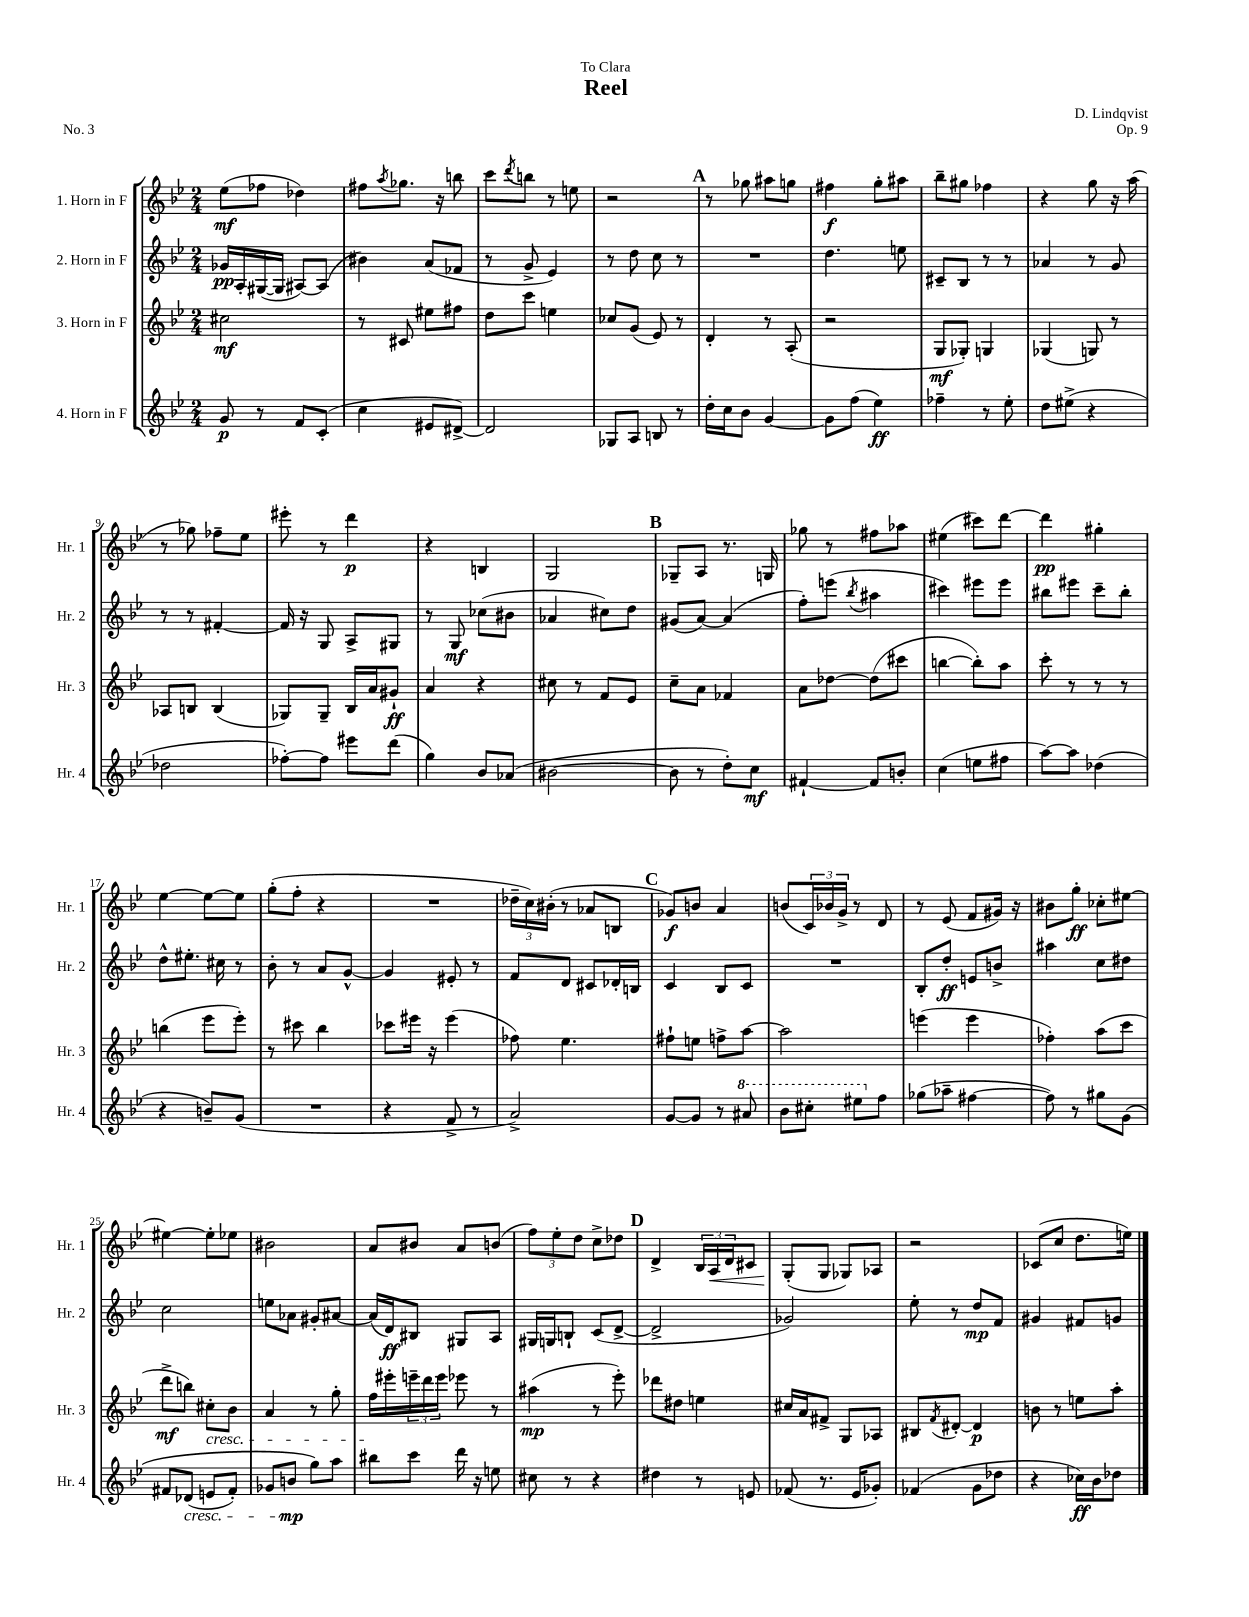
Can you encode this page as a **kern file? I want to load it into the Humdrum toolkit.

**kern	**kern	**kern	**kern
*staff4	*staff3	*staff2	*staff1
*clefG2	*clefG2	*clefG2	*clefG2
*k[b-e-]	*k[b-e-]	*k[b-e-]	*k[b-e-]
*M2/4	*M2/4	*M2/4	*M2/4
8g/	2cc#\	16g-/LL	(8ee-\L
.	.	16A'/	.
8r	.	([16G#/	8ff-\J
.	.	16G#/]JJ	.
8f/L	.	[8A#/L)	4dd-\)
(8c'/J	.	(8A#/]J	.
=	=	=	=
4cc\	8r	4b#\)	8ff#\L
.	.	.	8qaa/
.	8c#/	.	8.gg-\J
8e#/L	8ee#\L	(8a/L	.
.	.	.	16r
[8d#^/J)	8ff#\J	8f-/J	8bb\
=	=	=	=
2d#/]	8dd\L	8r	8ccc\L
.	.	.	8qddd/
.	8ccc\J	8g^/	8bb\J
.	4ee\	4e-/)	8r
.	.	.	8ee\
=	=	=	=
8G-/L	8cc-/L	8r	2r
8A/J	(8g/J	8dd\	.
8B/	8e-/)	8cc\	.
8r	8r	8r	.
=	=	=	=
16dd'\LL	4d'/	2r	8r
16cc\J	.	.	.
8b-\J	.	.	8gg-\
[4g/	8r	.	8aa#\L
.	(8A'/	.	8gg\J
=	=	=	=
8g\]L	2r	4.dd\	4ff#\
(8ff\J	.	.	.
4ee-\)	.	.	8gg'\L
.	.	8ee\	8aa#\J
=	=	=	=
4ff-~\	8G/L	8c#~/L	8bb-~\L
.	8G-'/J)	8B-/J	8gg#\J
8r	4G/	8r	4ff-\
8ee-'\	.	8r	.
=	=	=	=
8dd\L	(4G-/	4a-/	4r
(8ee#^\J	.	.	.
4r	8G/)	8r	8gg\
.	8r	8g/	16r
.	.	.	(16aa\
=	=	=	=
2dd-\	8A-/L	8r	8r
.	8B/J	8r	8gg-\)
.	(4B/	[4f#'/	8ff-~\L
.	.	.	8ee-\J
=	=	=	=
[8ff-'\L)	8G-/L)	16f#/]	8eee#'\
.	.	16r	.
8ff-\]J	8G-~/J	8G/	8r
8eee#\L	16B-/LL	8A^/L	4ddd\
.	16a/J	.	.
(8ddd\J	8g#`/J	8G#/J	.
=	=	=	=
4gg\)	4a/	8r	4r
.	.	8G/	.
8b-/L	4r	(8cc-\L	4B/
(8a-/J	.	8b#\J	.
=	=	=	=
[2b#\	8cc#\	4a-/	2G/
.	8r	.	.
.	8f/L	8cc#\L)	.
.	8e-/J	8dd\J	.
=	=	=	=
8b#\]	8cc~\L	(8g#/L	8G-~/L
8r	8a\J	[8a/J)	8A/J
8dd'\L)	4f-/	(4a/]	8.r
8cc\J	.	.	.
.	.	.	16G/
=	=	=	=
[4f#`/	8a\L	8ff'\L)	8gg-\
.	[8dd-\J	(8eee\J	8r
.	.	8qbb-/	.
8f#/]L	(8dd-\]L	4aa#\	8ff#\L
8b'/J	8ccc#\J	.	8aa-\J
=	=	=	=
(4cc\	[4bb\	4ccc#\)	(4ee#\
8ee\L	8bb'\]L)	8eee#\L	8ccc#\L)
8ff#\J	8aa\J	8eee#\J	[8ddd\J
=	=	=	=
[8aa\L)	8ccc'\	8bb#\L	4ddd\]
8aa\]J	8r	8eee#\J	.
(4dd-\	8r	8ccc~\L	4gg#'\
.	8r	8bb#'\J	.
=	=	=	=
4r	(4bb\	8dd^^\L	[4ee-\
.	.	8.ee#'\J	.
8b~/L)	8eee-\L	.	8ee-\_L
.	.	16cc#\	.
(8g/J	8eee-'\J)	8r	8ee-\]J
=	=	=	=
2r	8r	8b-'\	(8gg'\L
.	8ccc#\	8r	8ff'\J
.	4bb-\	8a/L	4r
.	.	[8g^^/J	.
=	=	=	=
4r	8ccc-\L	4g/]	2r
.	16eee#\Jk	.	.
.	16r	.	.
8f^/	(4eee#\	8e#'/	.
8r	.	8r	.
=	=	=	=
2a^/)	8ff-\)	8f/L	24dd-~\LL
.	.	.	24cc\)
.	.	.	(24b#'\JJ
.	4.ee-\	8d/J	8r
.	.	8c#/L	8a-/L
.	.	16d-'/L	8B/J
.	.	16B/JJ	.
=	=	=	=
[8g/L	8ff#`\L	4c/	8g-/L)
8g/]J	8ee\J	.	8b/J
8r	8ff^\L	8B-/L	4a/
8aa#/	[8aa\J	8c/J	.
=	=	=	=
8bb-\L	2aa\]	2r	(8b/L
8ccc#'\J	.	.	24c/L)
.	.	.	24b-/
.	.	.	24g^/JJ
8eee#\L	.	.	8r
8ff\J	.	.	8d/
=	=	=	=
(8gg-\L	(4eee\	8B-'/L	8r
8aa-~\J	.	8dd'/J	(8e-/
[4ff#\	4eee\	8e/L	8f/L
.	.	8b^/J	16g#/Jk)
.	.	.	16r
=	=	=	=
8ff#\])	4ff-'\)	4aa#\	8b#\L
8r	.	.	8gg'\J
8gg#\L	(8aa\L	8cc\L	8cc-'\L
&(8g\J	8ccc\J	8dd#\J	[8ee#\J
=	=	=	=
8f#/L	8ddd^\L	2cc\	4ee#\_
(8d-/J	8bb\J)	.	.
8e/L	8cc#'\L	.	8ee#'\]L
8f#'/J)	8b-\J	.	8ee-\J
=	=	=	=
8g-/L	4a/	8ee\L	2b#\
8b/J	.	8a-\J	.
8gg\L&)	8r	8g#'/L	.
8aa\J	8gg'\	[8a#/J	.
=	=	=	=
8bb#\L	16ff\LL	(16a#/]LL	8a/L
.	16eee#'\	16d/J)	.
8ccc\J	24eee~\	8B#/J	8b#/J
.	24ddd\	.	.
.	24eee\JJ	.	.
16ddd\	8eee-\	8G#/L	8a/L
16r	.	.	.
8ee\	8r	8A/J	(8b/J
=	=	=	=
8cc#\	(4aa#\	16G#/LL	12ff\L)
.	.	16G/J	.
.	.	.	12ee-'\
8r	.	8B`/J	.
.	.	.	12dd\J
4r	8r	(8c/L	8cc^\L
.	8eee-'\)	[8d^/J	8dd-\J
=	=	=	=
4dd#\	8ddd-\L	2d^/]	4d^/
.	8dd#\J	.	.
8r	4ee\	.	24B-/LL
.	.	.	24A/
.	.	.	24d/J
8e/	.	.	8c#/J
=	=	=	=
(8f-/	16cc#/LL	2g-/)	(8G'/L
.	16a/J	.	.
8.r	8f#^/J	.	8G/J
.	8G/L	.	8G-/L)
16e-/LK	.	.	.
8g-'/J)	8A-/J	.	8A-/J
=	=	=	=
(4f-/	8B#/L	8ee-'\	2r
.	8qf/	.	.
.	[8d#'/J	8r	.
8g\L	4d#/]	8dd/L	.
8dd-\J	.	8f/J	.
=	=	=	=
4r	8b\	4g#/	(8c-/L
.	8r	.	8cc/J
16cc-\LL)	8ee\L	8f#/L	8.dd\L
16b-\J	.	.	.
8dd-\J	8aa'\J	8g/J	.
.	.	.	16ee\Jk)
==	==	==	==
*-	*-	*-	*-
